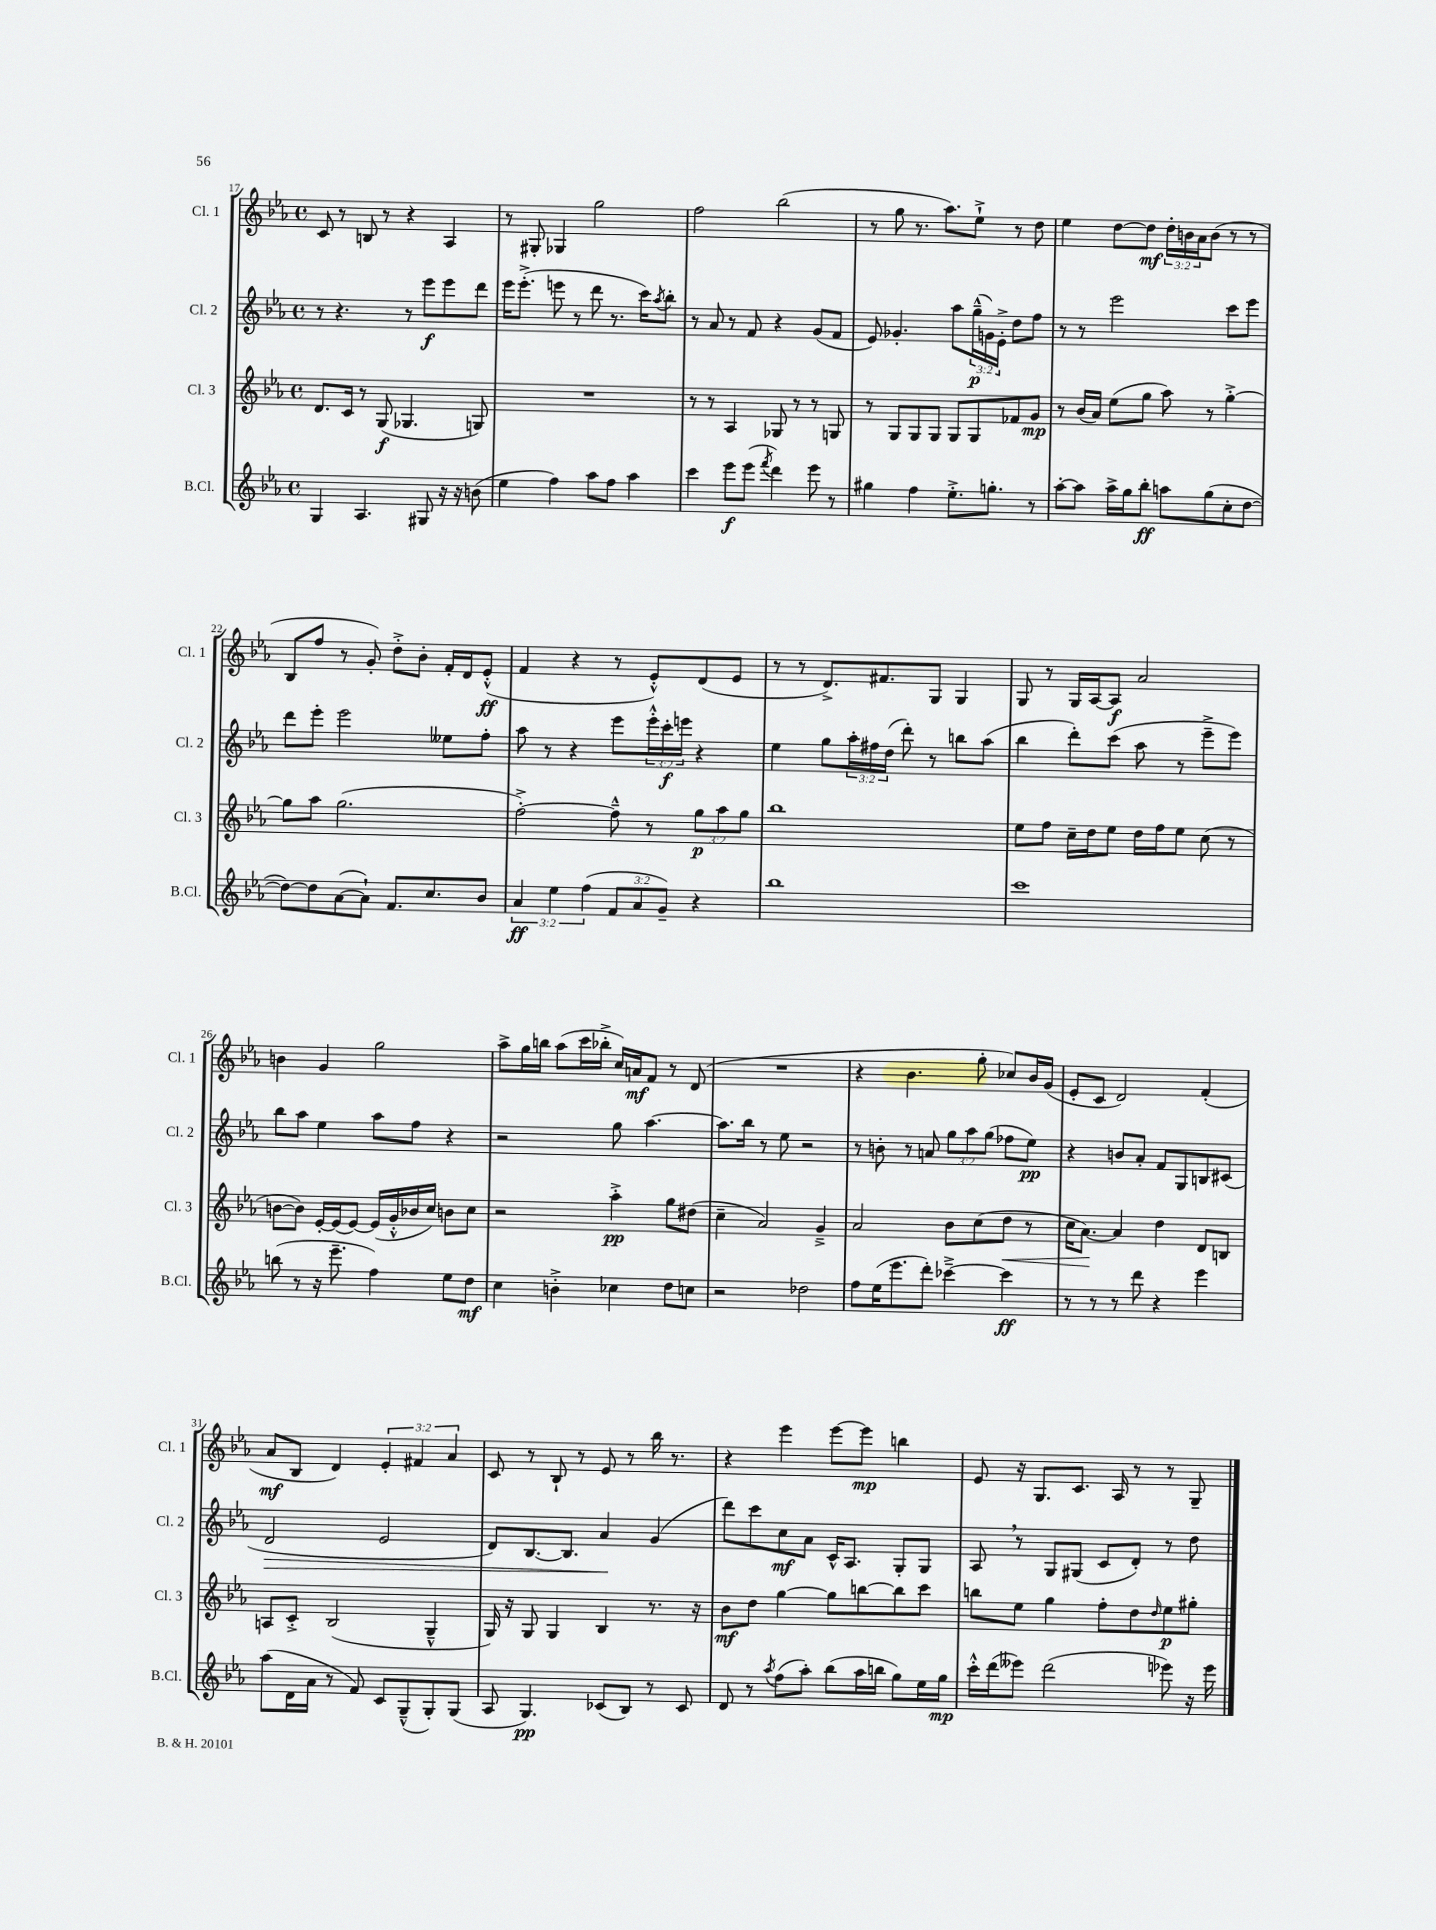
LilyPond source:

<<
\new StaffGroup <<
\new Staff = "s0" \with { instrumentName = "Cl. 1" shortInstrumentName = "Cl. 1" } {
    \clef treble \key ees \major \defaultTimeSignature \time 4/4 \override Staff.TupletNumber.text = #tuplet-number::calc-fraction-text
    c'8 r8 b8 r8 r4 aes4 |
    r8 gis8-. ges4 g''2 |
    f''2 bes''2( |
    r8 g''8 r8. aes''8.) ees''8-!-> r8 d''8 |
    ees''4 d''8~ d''8\mf \tuplet 3/2 { d''16-. b'16 aes'16 } b'8( r8 r8 |
    bes8 f''8 r8 g'8-.) d''8-.-> bes'8-. f'16-. d'16 ees'8-.-^\ff( |
    f'4 r4 r8 ees'8-.-^) d'8( ees'8 |
    r8 r8 d'8.->) fis'8. g8 g4 |
    g8 r8 g16 aes16~ aes8\f aes'2 |
    b'4 g'4 g''2 |
    aes''8-> g''16 b''16 aes''8( c'''16 bes''16-.-> c''16) a'16\mf f'8 r8 d'8( |
    R1 |
    r4 bes'4. g''8-. ces''8) bes'16 g'16( |
    ees'8-. c'8 d'2) f'4-.( |
    aes'8\mf bes8 d'4) \tuplet 3/2 { ees'4-. fis'4 aes'4 } |
    c'8 r8 bes8-! r8 ees'8 r8 bes''16 r8. |
    r4 ees'''4 ees'''8~ ees'''8\mp b''4 |
    ees'8 r16 g8. c'8. aes16 r8 r8 g8-- \bar "|." |
}
\new Staff = "s1" \with { instrumentName = "Cl. 2" shortInstrumentName = "Cl. 2" } {
    \clef treble \key ees \major \defaultTimeSignature \time 4/4 \override Staff.TupletNumber.text = #tuplet-number::calc-fraction-text
    r8 r4. r8 ees'''8\f ees'''8 d'''8 |
    ees'''16 ees'''8.-.->( e'''8 r8 d'''8 r8. c'''16) \acciaccatura { aes''8 } bes''8-. |
    r8 aes'8 r8 f'8 r4 g'8( f'8 |
    ees'8) ges'4.-. aes''8 \tuplet 3/2 { g''16---^\p( g'16) ees'16-.-> } d''8 f''8 |
    r8 r8 ees'''2 c'''8 ees'''8 |
    d'''8 ees'''8-. ees'''2 eeses''8 f''8-. |
    aes''8 r8 r4 ees'''8 \tuplet 3/2 { ees'''16-.-^ c'''16-.\f e'''16 } r4 |
    ees''4 g''8 \tuplet 3/2 { aes''16-. fis''16 d''16( } d'''8-.) r8 b''8 aes''8( |
    bes''4 d'''8-.) c'''8( aes''8 r8 ees'''8---> ees'''8) |
    bes''8 aes''8 ees''4 aes''8 f''8 r4 |
    r2 g''8 aes''4.~ |
    aes''8. bes''16 r8 ees''8 r2 |
    r8 b'8-. r8 a'8 \tuplet 3/2 { g''8 aes''8 g''8( } fes''8 ees''8\pp) |
    r4 b'8 aes'8-. f'8 g8 b8 cis'8( |
    d'2\> ees'2 |
    d'8) bes8.~ bes8. aes'4\! g'4( |
    d'''8) c'''8 c''8\mf aes'8 c'16-^ aes8. g8-. g8 |
    aes8 \breathe r8 g8 gis8( c'8 d'8-.) r8 d''8 \bar "|." |
}
\new Staff = "s2" \with { instrumentName = "Cl. 3" shortInstrumentName = "Cl. 3" } {
    \clef treble \key ees \major \defaultTimeSignature \time 4/4 \override Staff.TupletNumber.text = #tuplet-number::calc-fraction-text
    d'8. c'16 r8 g8\f( ges4. g8) |
    R1 |
    r8 r8 aes4 ges8 r8 r8 g8 |
    r8 g8 g8 g8 g8 g8 fes'8 g'8\mp |
    r8 bes'16( aes'16) ees''8( g''8 aes''8) r8 g''4~-.-> |
    g''8 aes''8 g''2.( |
    f''2~-.->) f''8---^ r8 \tuplet 3/2 { g''8\p aes''8 g''8 } |
    bes''1 |
    ees''8 f''8 c''16-- d''16 ees''8 d''16 f''16 ees''8 c''8( r8 |
    b'8~ b'8) ees'16~-. ees'16( ees'8~) ees'16( g'16-.-^ bes'16 c''16) b'8 c''8 |
    r2 aes''4-.->\pp g''8 dis''8( |
    c''4-- aes'2) g'4---> |
    aes'2 bes'8 c''8( d''8\< r8 |
    c''16 aes'8.~\!) aes'4 d''4 d'8 b8 |
    a8 c'8-.-> bes2( g4---^ |
    g16) r16 g8 g4 bes4 r8. r16 |
    bes'8\mf d''8 g''4~ g''8 b''8~ b''8 c'''8 |
    b''8 ees''8 g''4 f''8-. d''8 \grace { d''16 } ees''8\p gis''8-. \bar "|." |
}
\new Staff = "s3" \with { instrumentName = "B.Cl." shortInstrumentName = "B.Cl." } {
    \clef treble \key ees \major \defaultTimeSignature \time 4/4 \override Staff.TupletNumber.text = #tuplet-number::calc-fraction-text
    g4 aes4. gis8 r16 r16 b'8( |
    ees''4 f''4) aes''8 f''8 aes''4 |
    c'''4 ees'''8\f ees'''8( \acciaccatura { f'''8 } d'''4) ees'''8 r8 |
    gis''4 f''4 ees''8.-.-> g''8.-. r8 |
    aes''8~-. aes''8 aes''16-> g''16 bes''8-.\ff a''8 g''8( c''8-. d''8~ |
    d''8~) d''8 aes'8~( aes'8-!) f'8. c''8. bes'8 |
    \tuplet 3/2 { aes'4\ff ees''4 f''4( } \tuplet 3/2 { f'8 aes'8 g'8--) } r4 |
    bes''1 |
    c'''1 |
    b''8( r8 r16 ees'''8.-- f''4) ees''8 d''8\mf |
    c''4 b'4-.-> ces''4 d''8 c''8 |
    r2 des''2 |
    f''8 ees''16( ees'''8. d'''8-.) ces'''4~---> ces'''4\ff |
    r8 r8 r8 d'''8 r4 ees'''4 |
    aes''8( d'16 aes'16 r8 f'8) c'8 g8---^( g8-.) g8( |
    aes8 g4.\pp) ces'8( bes8) r8 ces'8 |
    d'8 r8 \acciaccatura { aes''8 } f''8( aes''8-.) bes''8( aes''16 b''16 g''8) ees''16 g''16\mp |
    c'''16-.-^ d'''16( eeses'''8) d'''2( ees'''8) r16 ees'''16 \bar "|." |
}
>>
>>
\layout { \context { \Score currentBarNumber = #17 } }
